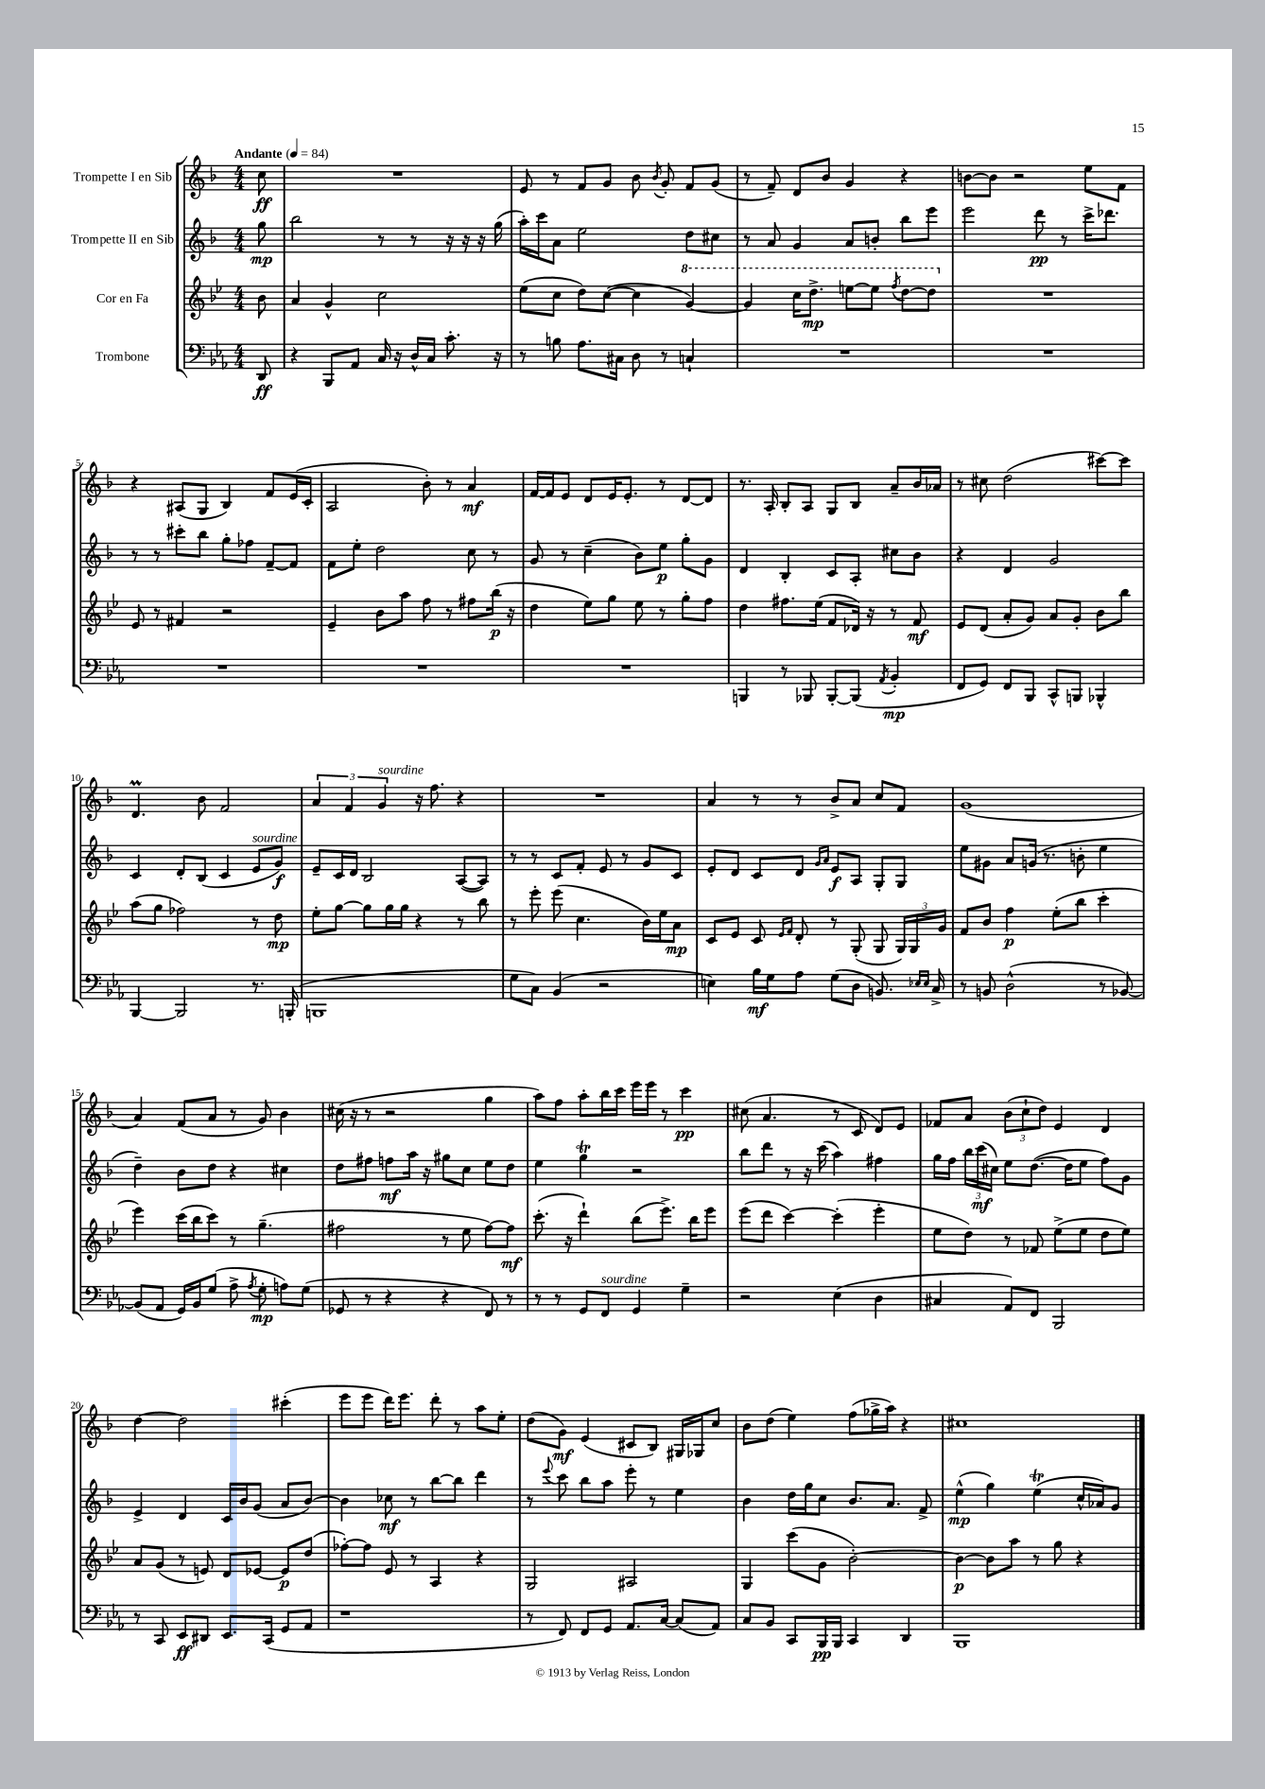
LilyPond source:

<<
\new StaffGroup <<
\new Staff = "s0" \with { instrumentName = "Trompette I en Sib" } {
    \clef treble \key f \major \numericTimeSignature \time 4/4 \partial 8 \tempo "Andante" 4 = 84
    \autoBeamOff c''8\ff |
    R1 |
    e'8 r8 f'8[ g'8] bes'8 \acciaccatura { bes'8 } g'8-. f'8[ g'8]( |
    r8 f'8--) d'8[ bes'8] g'4 r4 |
    b'8[~ b'8] r2 e''8[ f'8] |
    r4 ais8[( g8] bes4) f'8[ e'16( c'16]-. |
    a2 bes'8-.) r8 a'4\mf |
    f'16[~ f'16 e'8] d'8[ e'16 e'8.]-. r8 d'8[~ d'8] |
    r8. a16-. bes8[-. a8] g8[ bes8] a'8[-- bes'16 aes'16] |
    r8 cis''8 d''2( cis'''8[~) cis'''8] |
    d'4.\prall bes'8 f'2 |
    \tuplet 3/2 { a'4 f'4 g'4^\markup { \italic "sourdine" } } r16 f''8. r4 |
    R1 |
    a'4 r8 r8 bes'8[-> a'8] c''8[ f'8] |
    g'1( |
    a'4) f'8[( a'8] r8 g'8) bes'4 |
    cis''16( r16 r8 r2 g''4 |
    a''8[) f''8] a''8[-. bes''16 c'''16] e'''16[ e'''16] r8 c'''4\pp |
    cis''8( a'4. r8 c'8 d'8[) e'8] |
    fes'8[ a'8] \tuplet 3/2 { bes'8[( c''8-! d''8]) } e'4 d'4 |
    d''4~ d''2 cis'''4-.( |
    e'''8[ e'''8] d'''16[) e'''8.] d'''8-. r8 a''8[ e''8]-. |
    d''8[( g'8]\mf) e'4( cis'8[ bes8]) gis16[ ges16 c''8] |
    bes'8[ d''8]( e''4) f''8[( ges''16-> a''16]) r4 |
    cis''1 \bar "|." |
}
\new Staff = "s1" \with { instrumentName = "Trompette II en Sib" } {
    \clef treble \key f \major \numericTimeSignature \time 4/4 \partial 8
    \autoBeamOff g''8\mp |
    bes''2 r8 r8 r16 r16 r16 g''16( |
    a''16[-.) c'''16 a'8] e''2 d''8[ cis''8] |
    r8 a'8 g'4 a'8[ b'8]-. bes''8[ e'''8] |
    e'''2 d'''8\pp r8 c'''16[-> des'''8.] |
    r8 r8 cis'''8[-. bes''8] g''8[-. fes''8] f'8[~-- f'8] |
    f'8[ e''8]-. d''2 c''8 r8 |
    g'8 r8 c''4--( bes'8[) e''8]\p g''8[-. g'8] |
    d'4 bes4-. c'8[ a8]-. cis''8[ bes'8] |
    r4 d'4 g'2 |
    c'4 d'8[-. bes8]( c'4 e'8[^\markup { \italic "sourdine" } g'8]\f) |
    e'8[-- c'16 d'16] bes2 a8[~( a8]) |
    r8 r8 c'8[ f'8]-. e'8 r8 g'8[ c'8] |
    e'8[-. d'8] c'8[ d'8] \grace { g'16[ a'16] } e'8[\f a8] g8[-. g8] |
    e''8[ gis'8] a'8[ g'16]( r8. b'8-. e''4 |
    d''4--) bes'8[ d''8] r4 cis''4 |
    d''8[ fis''8] f''8[\mf a''16] r16 gis''8[ c''8] e''8[ d''8] |
    e''4 g''4\trill r2 |
    bes''8[ d'''8] r8 r16 c'''16( a''4) fis''4 |
    g''16[ f''16] \tuplet 3/2 { bes''16[ c'''16\mf( cis''16]) } e''8[ d''8.]~( d''16[ e''8] f''8[) g'8] |
    e'4-> d'4 c'16[ bes'16 g'8]( a'8[ bes'8]~) |
    bes'4 ces''8\mf r8 bes''8[~ bes''8] d'''4 |
    r8 \appoggiatura { e'''8 } c'''8 bes''8[ a''8] e'''8-. r8 e''4 |
    bes'4 d''16[ g''16 c''8] bes'8.[ a'8.] f'8-> |
    e''4-^\mp( g''4) e''4\trill( c''16[-^ aes'16) g'8] \bar "|." |
}
\new Staff = "s2" \with { instrumentName = "Cor en Fa" } {
    \clef treble \key bes \major \numericTimeSignature \time 4/4 \partial 8
    \autoBeamOff bes'8 |
    a'4 g'4-^ c''2 |
    ees''8[( c''8] d''8[) c''8]~( c''4 \ottava #1 g''4~) |
    g''4 c'''16[ d'''8.]->\mp e'''8[~ e'''8] \acciaccatura { f'''8 } d'''8[~ d'''8] \ottava #0 |
    R1 |
    ees'8 r8 fis'4 r2 |
    ees'4-- bes'8[ a''8] f''8 r8 fis''8[ bes''16]\p( r16 |
    d''4 ees''8[) g''8] ees''8 r8 g''8[-. f''8] |
    d''4 fis''8.[ ees''16]( f'8[ des'16]) r16 r8 f'8\mf |
    ees'8[ d'8]( a'8[-. g'8]) a'8[ g'8]-. bes'8[ bes''8] |
    a''8[( g''8] fes''2) r8 d''8\mp |
    ees''8[-. g''8]~ g''8[ g''16 g''16] r4 r8 bes''8 |
    r8 ees'''8-. ees'''8( c''4. bes'16[) ees''16 a'8]\mp |
    c'8[ ees'8] c'8 \grace { ees'16[ f'16] } d'8-. r8 g8-.( g8 \tuplet 3/2 { g16[) g16 g'16] } |
    f'8[ bes'8] f''4\p ees''8[-.( bes''8] c'''4-. |
    ees'''4) c'''16[( bes''16 c'''8]) r8 g''4.--( |
    fis''2 r8 ees''8 fis''8[~) fis''8]\mf |
    c'''8.-.( r16 d'''4-!) bes''8[( ees'''8.]->) bes''16[ ees'''8] |
    ees'''8[( d'''8] c'''4~) c'''4-.( ees'''4-. |
    ees''8[ d''8]) r8 fes'8 ees''8[->( ees''8] d''8[ ees''8]) |
    a'8[ g'8]( r8 e'8) d'8[ ees'8]~ ees'8[\p d''8]( |
    fes''8[~-.) fes''8] ees'8 r8 a4 r4 |
    g2 ais2 |
    g4 c'''8[( g'8] bes'2~-.) |
    bes'4~\p bes'8[ a''8] r8 g''8 r4 \bar "|." |
}
\new Staff = "s3" \with { instrumentName = "Trombone" } {
    \clef bass \key ees \major \numericTimeSignature \time 4/4 \partial 8
    \autoBeamOff d,8\ff |
    r4 bes,,8[ aes,8] c16 r16 d16[-^ c16] c'8.-. r16 |
    r8 b8 aes8.[ cis16] d8 r8 c4-! |
    R1 |
    R1 |
    R1 |
    R1 |
    R1 |
    b,,4 r8 bes,,8 bes,,8[~-. bes,,8]( \acciaccatura { aes,8 } bes,4-.\mp |
    f,8[ g,8]) f,8[ bes,,8] c,8[-^ b,,8] bes,,4-^ |
    bes,,4~ bes,,2 r8. b,,16-.( |
    b,,1 |
    g8[ c8]) bes,4( r2 |
    e4) bes16[\mf g16 aes8] g8[( d8] b,8.) \grace { ees16[ ees16] } c16-> |
    r8 b,8 d2-^( r8 bes,8~) |
    bes,8[( aes,8] g,16[) bes,16 g8]( aes8-> \acciaccatura { aes8 } g8-.\mp a8[) g8]( |
    ges,8 r8 r4 r4 f,8) r8 |
    r8 r8 g,8[ f,8]^\markup { \italic "sourdine" } g,4 g4-- |
    r2 ees4( d4 |
    cis4 aes,8[) f,8] bes,,2 |
    r8 c,8 ees,8[\ff dis,8] ees,8.[ c,16]( g,8[ aes,8] |
    r1 |
    r8 f,8) f,8[ g,8] aes,8.[ c16]~ c8[( aes,8]) |
    c8[ bes,8] c,8[ bes,,16\pp bes,,16] c,4 d,4 |
    bes,,1 \bar "|." |
}
>>
>>
